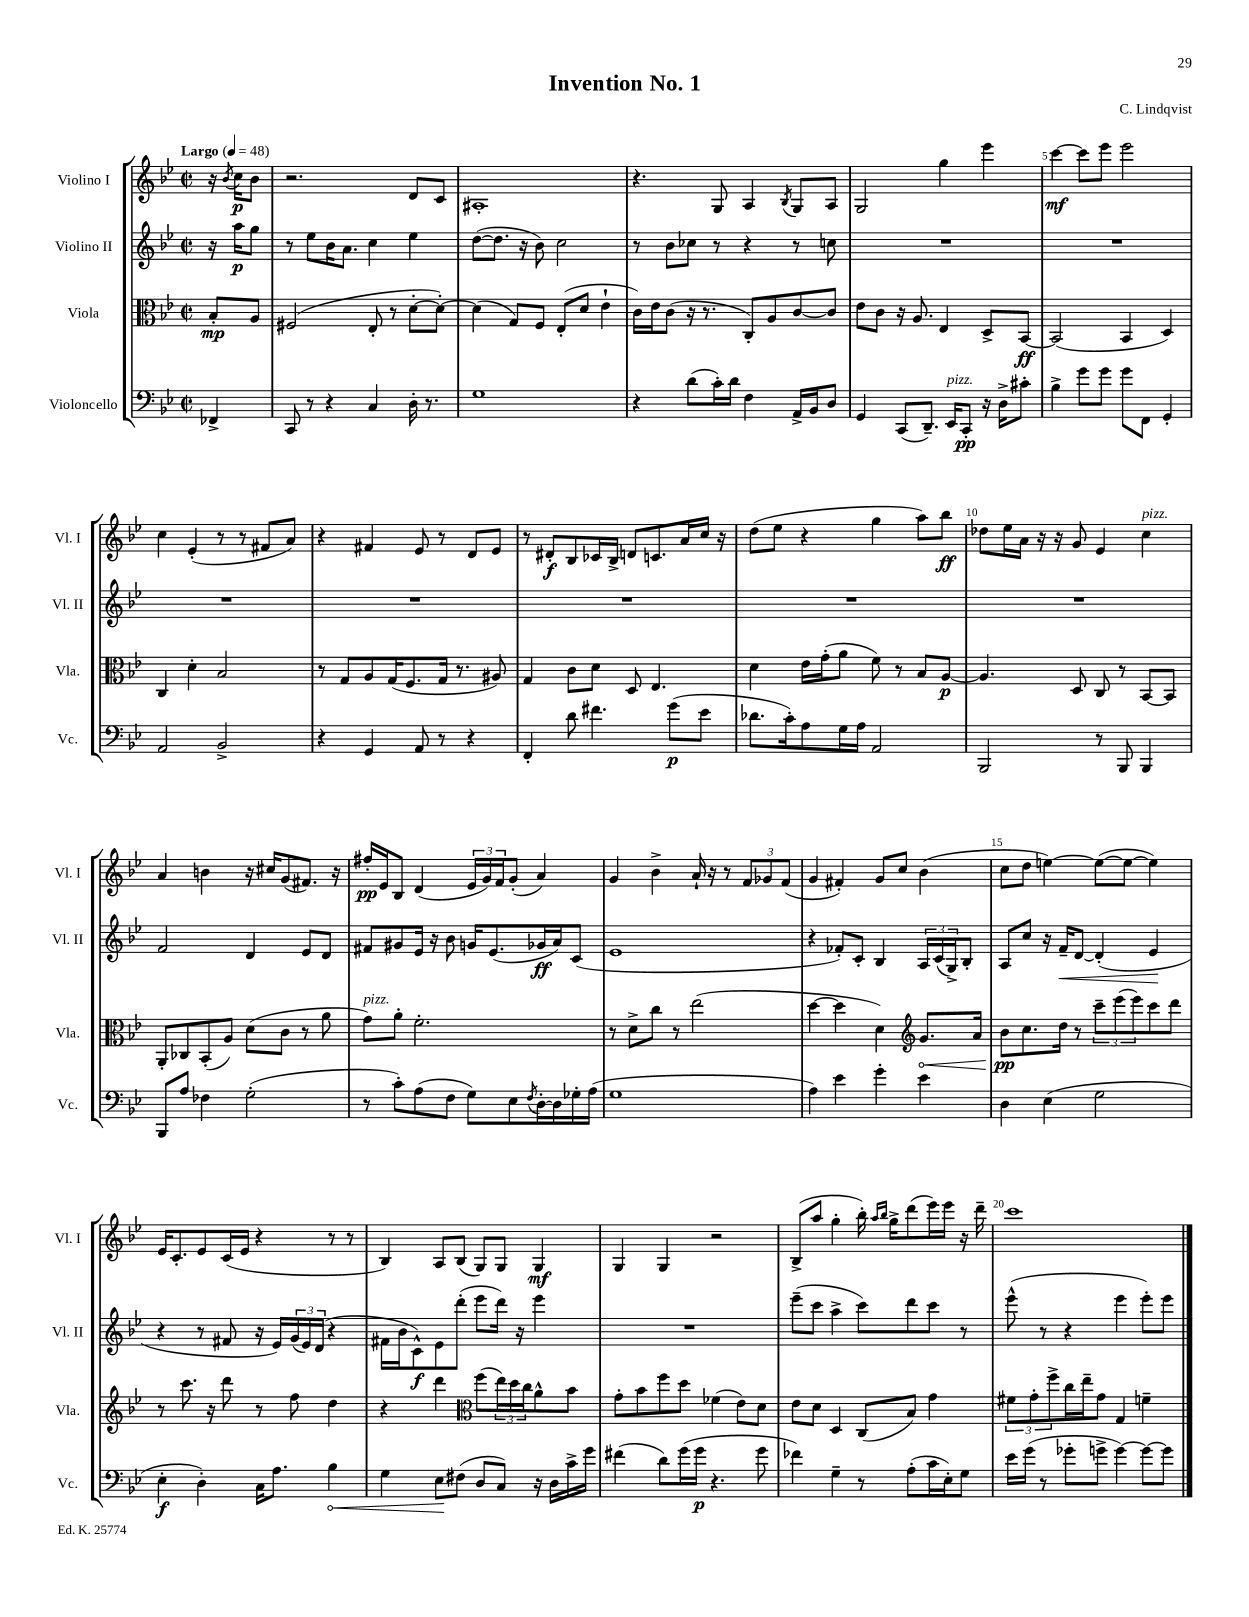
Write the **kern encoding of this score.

**kern	**kern	**kern	**kern
*staff4	*staff3	*staff2	*staff1
*clefF4	*clefC3	*clefG2	*clefG2
*k[b-e-]	*k[b-e-]	*k[b-e-]	*k[b-e-]
*M2/2	*M2/2	*M2/2	*M2/2
*met(c|)	*met(c|)	*met(c|)	*met(c|)
*MM48	*MM48	*MM48	*MM48
4FF-^	8B-'	16r	16r
.	.	.	8qb-
.	.	16aa	16cc
.	8A	8gg	8b-
=	=	=	=
8CC	(2F#	8r	2.r
8r	.	8ee-	.
4r	.	16b-	.
.	.	8.a	.
4C	8E-'	4cc	.
.	8r	.	.
16D'	[8d'	4ee-	8d
8.r	.	.	.
.	8d'_)	.	8c
=	=	=	=
1G	(4d]	([8dd	1A#'
.	.	8.dd]	.
.	8G)	.	.
.	.	16r	.
.	8F	8b-)	.
.	(8E-'	2cc	.
.	8d	.	.
.	4e-`	.	.
=	=	=	=
4r	16c)	8r	4.r
.	16e-	.	.
.	(8c	8b-	.
(8d	16r	8cc-	.
.	8.r	.	.
16c')	.	8r	8G
16d	.	.	.
4F	8C')	4r	4A
.	8A	.	.
.	.	.	8qB-
16AA^	[8c	8r	8G
16BB-	.	.	.
8D	8c]	8cc	8A
=	=	=	=
4GG	8e-	1r	2G
.	8c	.	.
(8CC	16r	.	.
.	8.A	.	.
8.DD~)	.	.	.
.	4E-	.	4gg
16EE-	.	.	.
8CC'	.	.	.
16r	8D^	.	4eee-
16D^	.	.	.
8c#'	[8BB-	.	.
=	=	=	=
4B-^	(2BB-]	1r	[4ccc
8g	.	.	8ccc]
8g	.	.	8eee-
8g	4BB-	.	2eee-
8FF	.	.	.
4GG'	4D)	.	.
=	=	=	=
2AA	4C	1r	4cc
.	4d'	.	(4e-'
2BB-^	2B-	.	8r
.	.	.	8r
.	.	.	8f#
.	.	.	8a)
=	=	=	=
4r	8r	1r	4r
.	8G	.	.
4GG	8A	.	4f#
.	(16G	.	.
.	8.F	.	.
8AA	.	.	8e-
8r	16G	.	8r
.	8.r	.	.
4r	.	.	8d
.	8A#)	.	8e-
=	=	=	=
4FF'	4G	1r	8r
.	.	.	8d#'
8d	8c	.	8B-
4.f#	8d	.	16c-
.	.	.	16B-^
.	8D	.	8d
.	4.E-	.	8.c
(8g	.	.	.
.	.	.	16a
8e-	.	.	16cc
.	.	.	16r
=	=	=	=
8.d-	4d	1r	(8dd
.	.	.	8ee-
16c')	.	.	.
8A	16e-	.	4r
.	(16g'	.	.
16G	8a	.	.
16A	.	.	.
2AA	8f)	.	4gg
.	8r	.	.
.	8B-	.	8aa)
.	[8A	.	8bb-
=	=	=	=
2BBB-	4.A]	1r	8dd-
.	.	.	16ee-
.	.	.	16a
.	.	.	16r
.	.	.	16r
.	8D	.	8g
8r	8C	.	4e-
8BBB-	8r	.	.
4BBB-	[8BB-	.	4cc
.	8BB-]	.	.
=	=	=	=
8BBB-	8AA'	2f	4a
8A	8C-	.	.
4F-	(8BB-'	.	4b
.	8A)	.	.
(2G'	(8d	4d	16r
.	.	.	16cc#
.	8c	.	(8g
.	8r	8e-	8.f#)
.	8a	8d	.
.	.	.	16r
=	=	=	=
8r	8g)	8f#	16ff#'
.	.	.	16e-
8c')	8a'	8g#	8B-
(8A	2.f'	16e-	(4d
.	.	16r	.
8F	.	8b-	.
8G)	.	16g	24e-
.	.	.	24g)
.	.	(8.e-	.
.	.	.	24f
8E-	.	.	(8g'
8qF	.	.	.
[16D'	.	16g-	4a)
16D]	.	16a)	.
16G-'	.	(8c	.
(16A	.	.	.
=	=	=	=
1G	8r	1e-	4g
.	8d^	.	.
.	8cc	.	4b-^
.	8r	.	.
.	(2ee-	.	16a`
.	.	.	16r
.	.	.	8r
.	.	.	12f
.	.	.	12g-
.	.	.	(12f
=	=	=	=
4A)	[4dd	4r	4g
4e-	4dd]	8f-')	4f#')
.	.	8c'	.
4g'	4d)	4B-	8g
.	.	.	8cc
*	*clefG2	*	*
4e-	8.g	24A	(4b-
.	.	(24c	.
.	.	24G^)	.
.	.	8B-'	.
.	16a	.	.
=	=	=	=
4D	8b-	8A	8cc
.	8.cc	8cc	8dd
(4E-	.	16r	[4ee)
.	16dd	16f~	.
.	8r	[8d	.
2G	12ccc~	(4d']	(8ee_
.	(12eee-	.	.
.	.	.	8ee_
.	12eee-)	.	.
.	8ccc	4e-	4ee])
.	8ddd	.	.
=	=	=	=
4E-'	8r	4r	16e-
.	.	.	8.c'
.	8.ccc	.	.
4D')	.	8r	8e-
.	16r	.	.
.	8ddd	8f#	(16c
.	.	.	16e-
16C	8r	16r	4r
8.A	.	16e-)	.
.	8ff	(24g	.
.	.	24e-)	.
.	.	(24d	.
4B-	4dd	4r	8r
.	.	.	8r
=	=	=	=
4G	4r	16f#	4B-)
.	.	16b-	.
.	.	8c^^)	.
8E-	4ddd	8e-	8A
(8F#	.	(8ddd'	(8B-
*	*clefC3	*	*
8D	(8ff	8eee-	8G)
8C)	24ee-)	16ddd)	8G
.	24dd	.	.
.	.	16r	.
.	24cc	.	.
16r	8a^^	4eee-	4G
16D	.	.	.
16c^	8b-	.	.
16g	.	.	.
=	=	=	=
(4f#	8g'	1r	4G
.	8b-	.	.
8d)	8ff	.	4G
(16g	8dd	.	.
16g	.	.	.
4.r	(4f-	.	2r
.	8e-)	.	.
8g	8d	.	.
=	=	=	=
4f-)	8e-	(8eee-~	(8B-^
.	8d	8ccc	8aa
4G~	4D	4aa^	4gg'
8r	(8C	8ccc)	16bb-')
.	.	.	16qqaa
.	.	.	16qqbb-
.	.	.	16gg^
(8A'	8B-)	8ddd	(8ddd
16c	4g	8ccc	16eee-)
16E-')	.	.	16eee-
8G	.	8r	16r
.	.	.	16ddd~
=	=	=	=
16e-	12f#	(8eee-^^	1ccc
(16g	.	.	.
.	12g'	.	.
8r	.	8r	.
.	12ff^	.	.
8g-'	16cc	4r	.
.	16ee-~	.	.
8g^	8g	.	.
[4g)	4G	4eee-	.
8g_	4f~	8eee-')	.
8g]	.	8eee-	.
==	==	==	==
*-	*-	*-	*-
